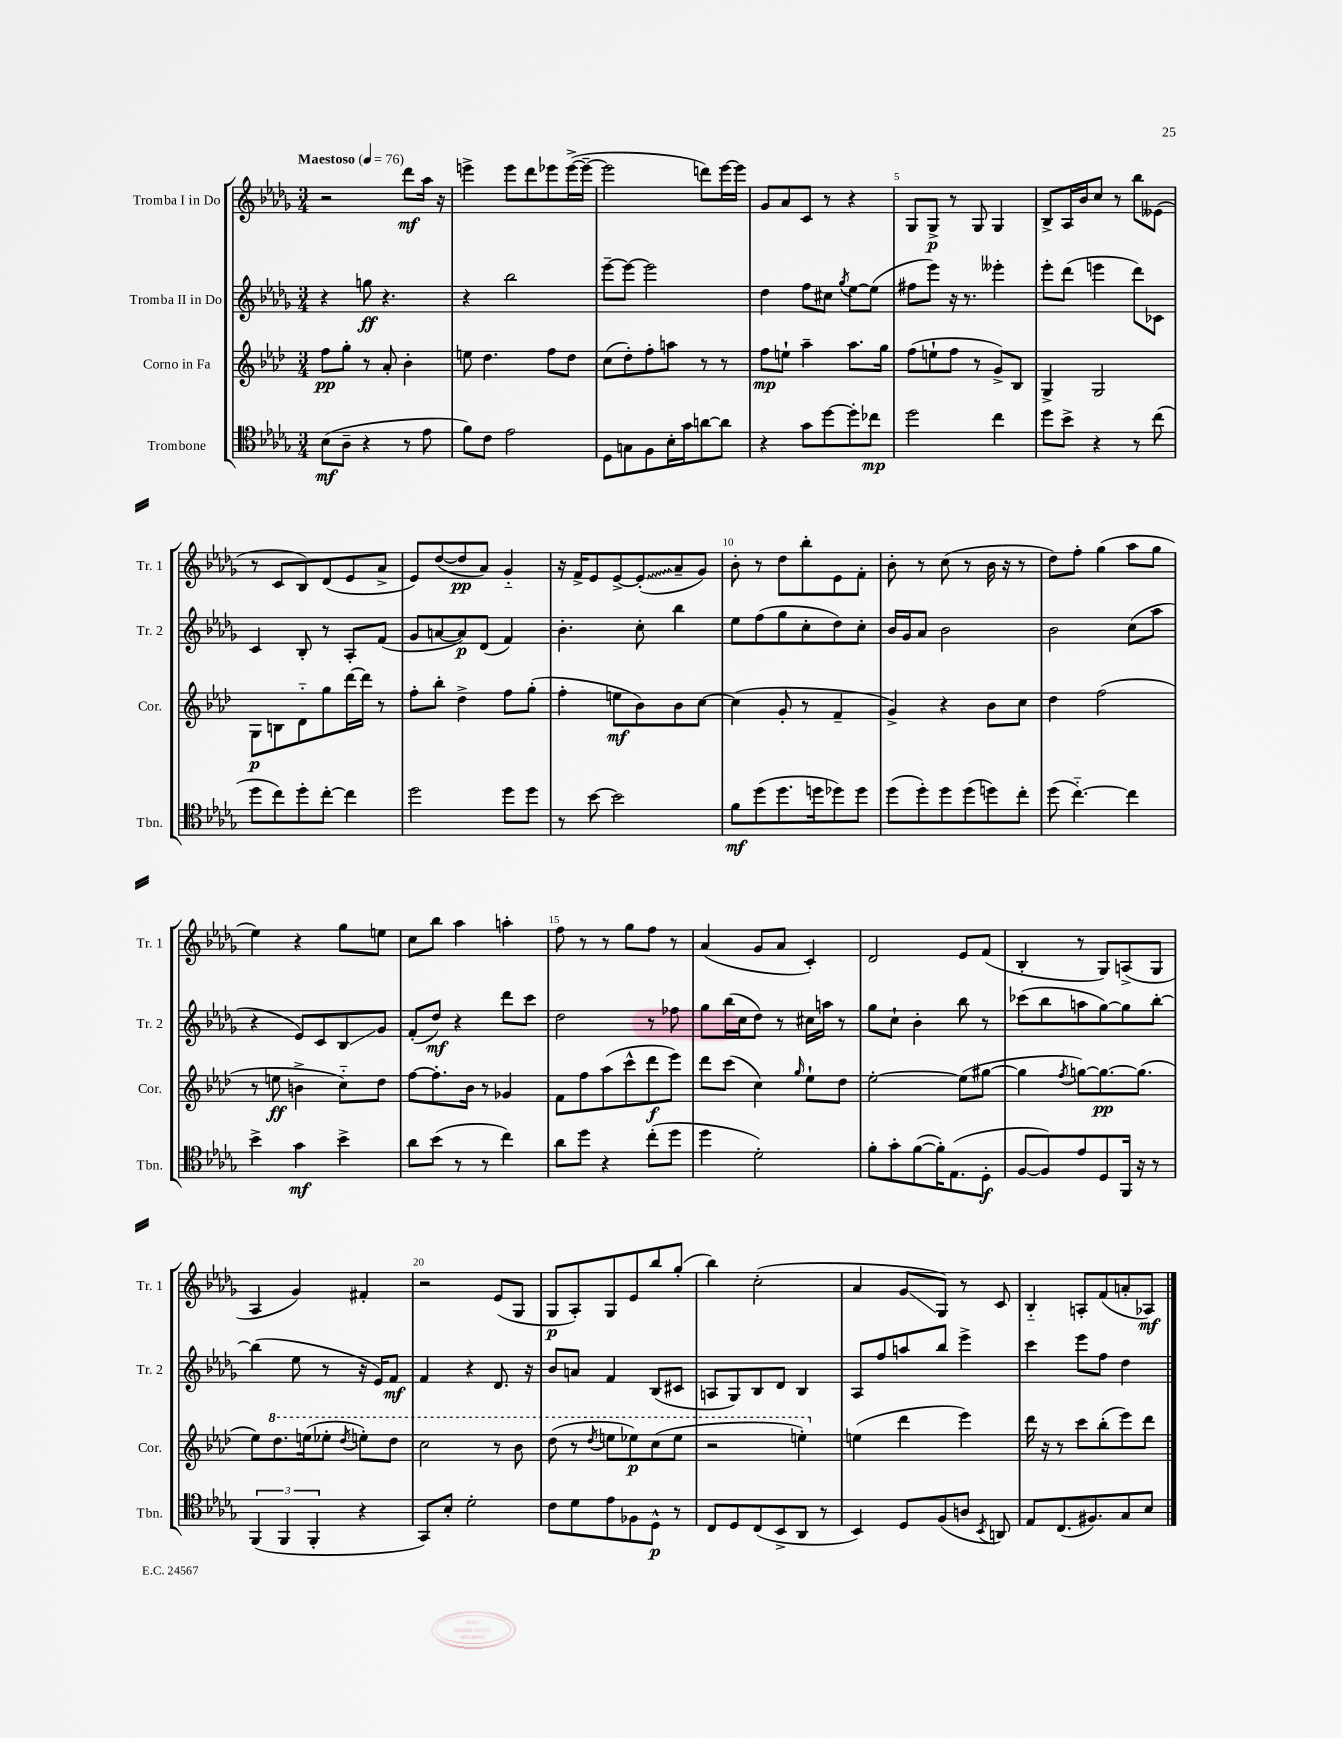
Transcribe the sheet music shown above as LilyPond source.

<<
\new StaffGroup <<
\new Staff = "s0" \with { instrumentName = "Tromba I in Do" shortInstrumentName = "Tr. 1" } {
    \clef treble \key des \major \numericTimeSignature \time 3/4 \tempo "Maestoso" 4 = 76
    \autoBeamOff r2 des'''8[\mf aes''16] r16 |
    e'''4-> e'''8[ des'''8 ees'''8 ees'''16~->( ees'''16]~-- |
    ees'''2 d'''8[) ees'''16~ ees'''16] |
    ges'8[ aes'8 c'8] r8 r4 |
    ges8[ ges8]->\p r8 ges8 ges4 |
    bes8[-> aes16 bes'16 c''8] r8 bes''8[ eeses'8]( |
    r8 c'8[ bes8) des'8( ees'8 aes'8]-> |
    ees'8[) des''8~( des''8\pp aes'8]) ges'4-_ |
    r16 f'16[-> ees'8 ees'8~-> \once \override Glissando.style = #'zigzag ees'8-.\glissando( aes'8-- ges'8]) |
    bes'8-. r8 des''8[ bes''8-. ees'8 f'8]-. |
    bes'8-. r8 c''8( r8 bes'16 r16 r8 |
    des''8[) f''8]-. ges''4( aes''8[ ges''8] |
    ees''4) r4 ges''8[ e''8] |
    c''8[ bes''8] aes''4 a''4-. |
    f''8 r8 r8 ges''8[ f''8] r8 |
    aes'4( ges'8[ aes'8] c'4-.) |
    des'2 ees'8[ f'8]( |
    bes4-. r8 ges8[) a8->( ges8] |
    aes4 ges'4) fis'4-. |
    r2 ees'8[( ges8] |
    ges8[\p aes8-.) ges8 ees'8 bes''8 ges''8]-.( |
    bes''4) c''2-.( |
    aes'4 ges'8[\glissando ges8]) r8 c'8 |
    bes4-_ a8[-. f'8( a'8-. aes8]\mf) \bar "|." |
}
\new Staff = "s1" \with { instrumentName = "Tromba II in Do" shortInstrumentName = "Tr. 2" } {
    \clef treble \key des \major \numericTimeSignature \time 3/4
    \autoBeamOff r4 g''8\ff r4. |
    r4 bes''2 |
    ees'''8[~-- ees'''8]~ ees'''2 |
    des''4 f''8[ cis''8] \acciaccatura { ges''8 } ees''8[~ ees''8]( |
    fis''8[ ees'''8]) r16 r8. eeses'''4-. |
    ees'''8[-. des'''8]( e'''4 des'''8[) ces'8] |
    c'4 bes8-. r8 aes8[-. f'8]( |
    ges'8[ a'8~ a'8\p) des'8]( f'4) |
    bes'4.-. c''8-. bes''4 |
    ees''8[ f''8( ges''8 c''8-. des''8) c''8]-. |
    bes'16[ ges'16 aes'8] bes'2 |
    bes'2 c''8[( aes''8] |
    r4 ees'8[) c'8 bes8\glissando ges'8] |
    f'8[-.( des''8]\mf) r4 des'''8[ c'''8] |
    des''2 r8 fes''8 |
    ges''8[ bes''16( c''16 des''8]) r8 cis''16[ a''16] r8 |
    ges''8[ c''8]-! bes'4-. bes''8 r8 |
    ces'''8[( bes''8 a''8 ges''8~) ges''8 bes''8]~-. |
    bes''4( ees''8 r8 r16 ees'16[) f'8]\mf |
    f'4 r4 des'8. r16 |
    bes'8[ a'8] f'4 bes8[( cis'8] |
    a8[ ges8) bes8 des'8] bes4 |
    aes8[ f''8 a''8 bes''8] ees'''4-> |
    c'''4 ees'''8[ f''8] des''4 \bar "|." |
}
\new Staff = "s2" \with { instrumentName = "Corno in Fa" shortInstrumentName = "Cor." } {
    \clef treble \key aes \major \numericTimeSignature \time 3/4
    \autoBeamOff f''8[\pp g''8]-. r8 aes'8-. bes'4-. |
    e''8 des''4. f''8[ des''8] |
    c''8[( des''8-.) f''8-. a''8] r8 r8 |
    f''8[\mp e''8]-! aes''4-- aes''8.[ g''16] |
    f''8[( e''8-! f''8] r8 g'8[->) bes8] |
    g4-> g2 |
    g8[\p b8 des'8-_ g''8 des'''16~ des'''16] r8 |
    f''8[-. bes''8]-. des''4-> f''8[ g''8]-.( |
    f''4-. e''8[\mf bes'8) bes'8 c''8]~ |
    c''4( g'8-. r8 f'4-- |
    g'4->) r4 bes'8[ c''8] |
    des''4 f''2( |
    r8 e''8\ff b'4-> c''8[-_) des''8] |
    f''8[~ f''8.-. bes'16] r8 ges'4 |
    f'8[ f''8 aes''8( c'''8-^ des'''8\f ees'''8]) |
    des'''8[ c'''8]( c''4) \grace { g''16 } ees''8[-! des''8] |
    ees''2~-. ees''8[( gis''8]~ |
    gis''4 \acciaccatura { f''8 } g''8[~) g''8.~\pp g''8.]( |
    ees''8[) \ottava #1 des'''8. e'''16( ees'''8]-. \acciaccatura { des'''8 } e'''8[-.) des'''8] |
    c'''2 r8 bes''8 |
    des'''8( r8 \acciaccatura { des'''8 } e'''8[ ees'''8\p) c'''8( ees'''8] |
    r2 e'''4-.) \ottava #0 |
    e''4( des'''4 ees'''4) |
    des'''16 r16 r8 c'''8[ bes''8-.( ees'''8) des'''8] \bar "|." |
}
\new Staff = "s3" \with { instrumentName = "Trombone" shortInstrumentName = "Tbn." } {
    \clef tenor \key des \major \numericTimeSignature \time 3/4
    \autoBeamOff bes8[\mf( aes8]-- r4 r8 ees'8 |
    f'8[) c'8] ees'2 |
    des8[ g8 f8 bes16-. ges'16 a'8~ a'8] |
    r4 ges'8[ des''8~ des''8-. ces''8]\mp |
    des''2 c''4 |
    des''8[ bes'8]-> r4 r8 c''8( |
    des''8[ c''8) des''8-. c''8]~-. c''4 |
    des''2 des''8[ des''8] |
    r8 bes'8~ bes'2 |
    f'8[\mf des''8( des''8. d''16 des''8) des''8] |
    des''8[( des''8-.) des''8 des''8( d''8) c''8]-. |
    des''8( c''4.~-_) c''4 |
    bes'4-> ges'4\mf bes'4-> |
    aes'8[ bes'8]( r8 r8 c''4) |
    aes'8[ des''8] r4 c''8[-.( des''8] |
    des''4 des'2-.) |
    f'8[-. ges'8-. f'8~( f'16-.) ees8.( des8]-.\f |
    f8[~ f8) ees'8 des8 f,16] r16 r8 |
    \tuplet 3/2 { f,4( f,4 f,4-. } r4 |
    ges,8[) bes8]-. des'2-. |
    c'8[ des'8 ees'8 fes8 des8]-^\p r8 |
    c8[ des8 c8( bes,8-> aes,8] r8 |
    bes,4) des8[ f8( a8] \acciaccatura { bes,8 } a,8) |
    ees8[ c8.( fis8.) ges8 bes8] \bar "|." |
}
>>
>>
\layout { \context { \Score \override BarNumber.break-visibility = ##(#f #t #t) barNumberVisibility = #(every-nth-bar-number-visible 5) } }
